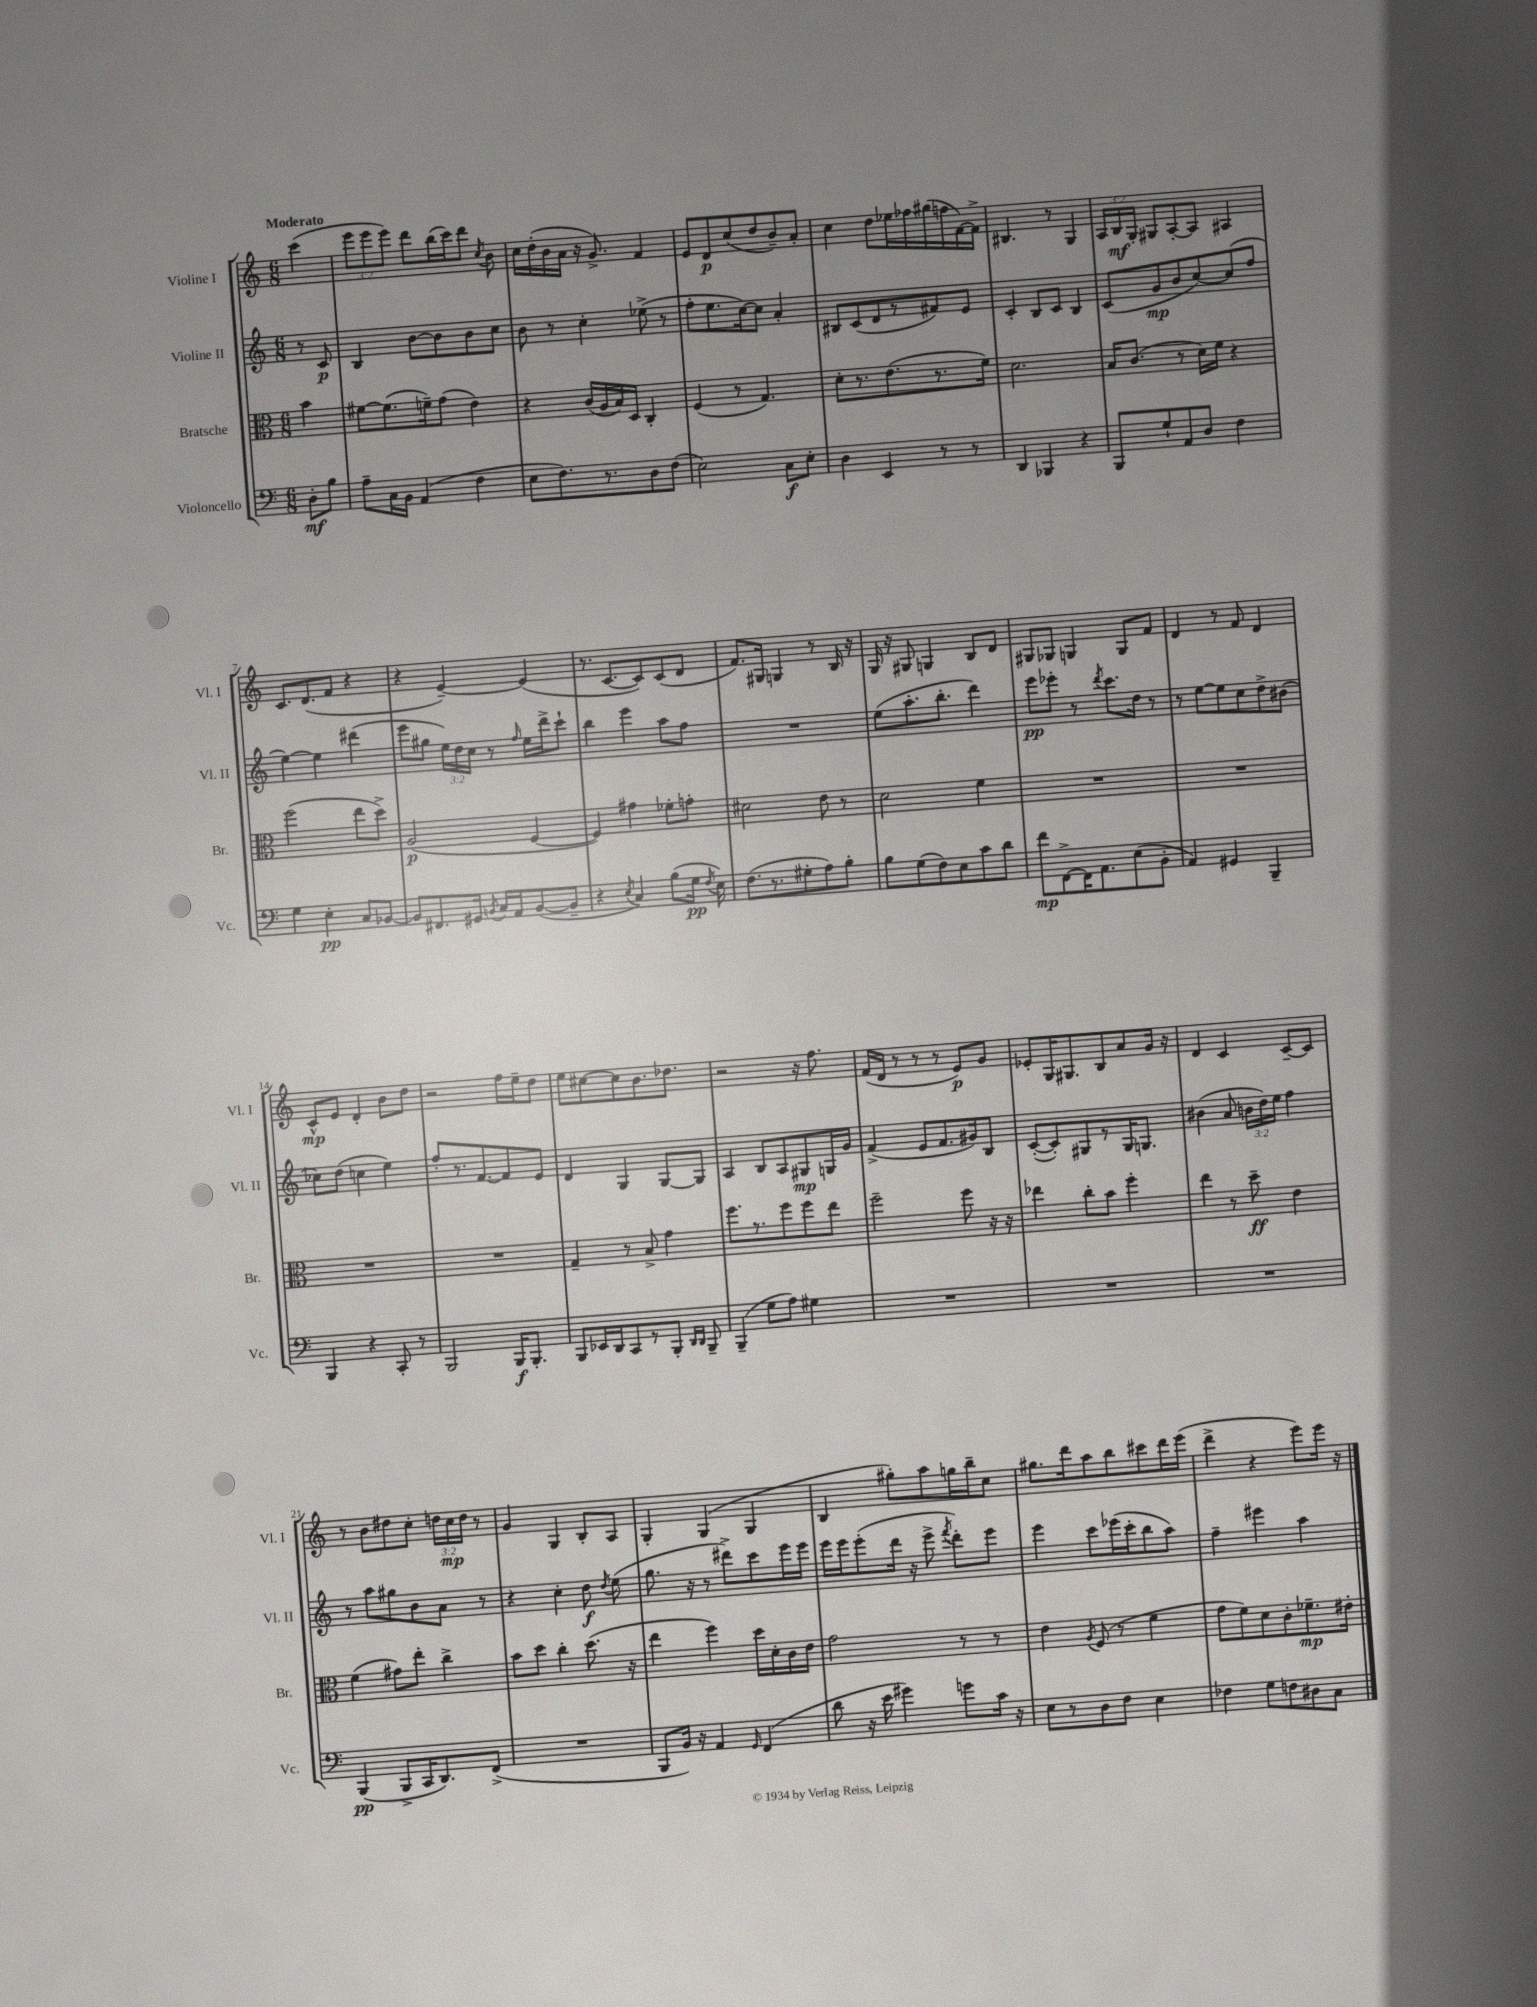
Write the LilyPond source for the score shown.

<<
\new StaffGroup <<
\new Staff = "s0" \with { instrumentName = "Violine I" shortInstrumentName = "Vl. I" } {
    \clef treble \key c \major \numericTimeSignature \time 6/8 \override Staff.TupletNumber.text = #tuplet-number::calc-fraction-text \partial 4 \tempo "Moderato"
    \autoBeamOff c'''4( |
    \tuplet 3/2 { e'''8[ e'''8 e'''8]) } d'''8[ b''16( c'''16) d'''8] \acciaccatura { c''8 } b'8 |
    c''16[ d''16-.( b'16 a'16] r16 g'8.->) f'4 |
    e'8[ d'8\p c''8( d''8 b'8--) a'8]-. |
    c''4 d''8[ ees''16 fes''16 gis''16( f''16 f'16~) f'16]-> |
    bis4. r8 g4 |
    \tuplet 3/2 { a16[ b16\mf g16]-. } gis8[ a8~-. a8] ais4 |
    c'8.[ d'8.( f'8] r4 |
    r4 e'4~--) e'4( |
    r8. c'8.[~ c'8) c'8( d'8] |
    f'8.[) gis16] g4 r8 b16 r16 |
    g16 r16 gis8 g4 b8[ d'8] |
    gis8[ ges8] g4 g8[ f'8] |
    d'4 r8 f'8 d'4 |
    c'8[-^\mp e'8] d'4-. b'8[ d''8] |
    r2 f''16[ e''16-- d''8] |
    e''8[ cis''8~ cis''8 b'8. des''8.] |
    r2 r16 f''8. |
    f'16[( d'16] r8 r8 r8 e'8[\p) g'8] |
    ees'8[-. g16 gis8. b8 a'8 g'16] r16 |
    d'4 c'4 c'8[~-- c'8] |
    r8 b'8[ dis''8 c''8]-. \tuplet 3/2 { d''16[ c''16\mp d''16] } r8 |
    g'4 g4 b8[-. a8] |
    g4-. g4( g4 |
    b4 gis''8[-.) a''8 g''16 b''16-- c''8] |
    gis''8.[ d'''16 a''8 b''8 cis'''8 d'''16 e'''16]( |
    d'''4-> r4 e'''8[) e'''16] r16 \bar "|." |
}
\new Staff = "s1" \with { instrumentName = "Violine II" shortInstrumentName = "Vl. II" } {
    \clef treble \key c \major \numericTimeSignature \time 6/8 \override Staff.TupletNumber.text = #tuplet-number::calc-fraction-text \partial 4
    \autoBeamOff r8 c'8\p |
    b4 b'8[~ b'8 b'8 c''8] |
    b'8 r8 c''4-. ees''8->( r8 |
    f''8[-. e''8. c''16~) c''8] a'4-. |
    bis8[ c'8( d'8 r8 fis'8) e'8] |
    c'4-. b8[ c'8] b4 |
    c'8[( g'8\mp b'8 c''8~) c''8( f''8] |
    e''4~) e''4 dis'''4( |
    e'''8[ gis''8] \tuplet 3/2 { e''16[) d''16 c''16] } r8 \grace { f''16 } e''16[ d'''16-> c'''8]-! |
    b''4 e'''4 a''8[ f''8] |
    R2. |
    e''8[( a''8.-. b''8.]-. d'''4) |
    e'''8[\pp ees'''8]-. r8 \acciaccatura { d'''8 } c'''8.[ d''16] r8 |
    r8 e''8[~ e''8 c''8 d''8-> bis'8]( |
    ces''8[) d''8]( c''4 e''4) |
    f''8[-. r8. f'8.~ f'8 e'8] |
    d'4 g4 g8[~ g8] |
    a4 b8[ a8 gis8\mp g16 g'16] |
    f'4->( e'8[ f'8. gis'16) b8] |
    c'8[~-.( c'8-.) gis8 r8 gis16 g8.] |
    bis'4( a'8 \tuplet 3/2 { b'16[ d''16) e''16] } f''4 |
    r8 a''8[ gis''8 b'8 a'8] r8 |
    r4 c''4-. d''8\f \acciaccatura { d''8 } e''8( |
    g''8. r16 r8 dis'''8[->) c'''8 e'''16 e'''16] |
    e'''16[ e'''16 e'''8-.( d'''16] r16 e'''8-> \acciaccatura { f'''8 } d'''8[-.) e'''8] |
    e'''4 c'''8[ ees'''16( c'''16-. b''8 a''8]) |
    f''4-- eis'''4 a''4 \bar "|." |
}
\new Staff = "s2" \with { instrumentName = "Bratsche" shortInstrumentName = "Br." } {
    \clef alto \key c \major \numericTimeSignature \time 6/8 \partial 4
    \autoBeamOff b'4 |
    fis'8[~ fis'8.( f'16--) g'8]( e'4) |
    r4 c'16[( a16 b16) d16] c4-. |
    f4( r8 g4.) |
    d'8[-. r8. e'8.( r8. f'16]) |
    d'2. |
    b16[ c'8.]( r8 d'16[) f'16] r4 |
    f''2( e''8[ d''8]->) |
    a2\p( f4~ |
    f4) gis'4 fes'8[-. g'8]-. |
    dis'2 e'8 r8 |
    d'2 f'4 |
    R2. |
    R2. |
    R2. |
    R2. |
    g4-- r8 b8-> g'4 |
    f''8.[ r8. f''8 f''8 e''8] |
    f''2-- f''8 r16 r16 |
    ees''4 c''8[-. b'8] f''4-. |
    e''4 r8 d''8--\ff e'4 |
    f'4( gis'8[) e''8]-. c''4-> |
    b'8[ d''8] c''4-. d''8.( r16 |
    e''4 f''4) d''16[ d'16-. c'16 e'16] |
    g'2 r8 r8 |
    e'4 \acciaccatura { a8 } f8( r8 f'4 |
    g'8[ f'8) d'8 c'8-. fes'8.--\mp eis'16]-. \bar "|." |
}
\new Staff = "s3" \with { instrumentName = "Violoncello" shortInstrumentName = "Vc." } {
    \clef bass \key c \major \numericTimeSignature \time 6/8 \partial 4
    \autoBeamOff d8[-.\mf b8] |
    a8[-- c16 b,16] a,4( f4 |
    e8[ f8.) r8. d8 f8]( |
    e2) c8[\f e8]-. |
    d4 e,4 r8 r8 |
    d,4 bes,,4 r4 |
    b,,8[ g8-! a,8 d8] f4 |
    g4 e4-.\pp c8[ bes,8]~ |
    bes,8[ fis,8. gis,16] \acciaccatura { b,8 } c16[ a,16 b,8~( b,8]-- |
    r4 \acciaccatura { e8 } c4) b8[( g16]\pp \acciaccatura { f8 } e16) |
    f8.[( r8. gis8-. a8) b8]-. |
    b8[ g8( f8) e8 c'8 d'8] |
    f'8[\mp f,8~-> f,16 a,8. e8( b,8]-. |
    a,4) gis,4 b,,4-- |
    b,,4 r4 c,8-. r8 |
    b,,2 b,,16[\f b,,8.]-. |
    b,,8[ ees,16 d,16 c,8 r8 b,,8]-. \grace { d,16[ d,16] } b,,8-- |
    b,,4--( g8[ a8]) gis4 |
    R2. |
    R2. |
    R2. |
    b,,4\pp( b,,8[-> c,16 d,8.) f,8]->( |
    R2. |
    b,,8[ b,16]) r16 a,4 \grace { g,16 } f,4( |
    d'8 r16 e'16 gis'4) g'8[ c'16] r16 |
    e8[ r8 d8 f8] e4 |
    fes4 g8[ f8 dis8 c8] \bar "|." |
}
>>
>>
